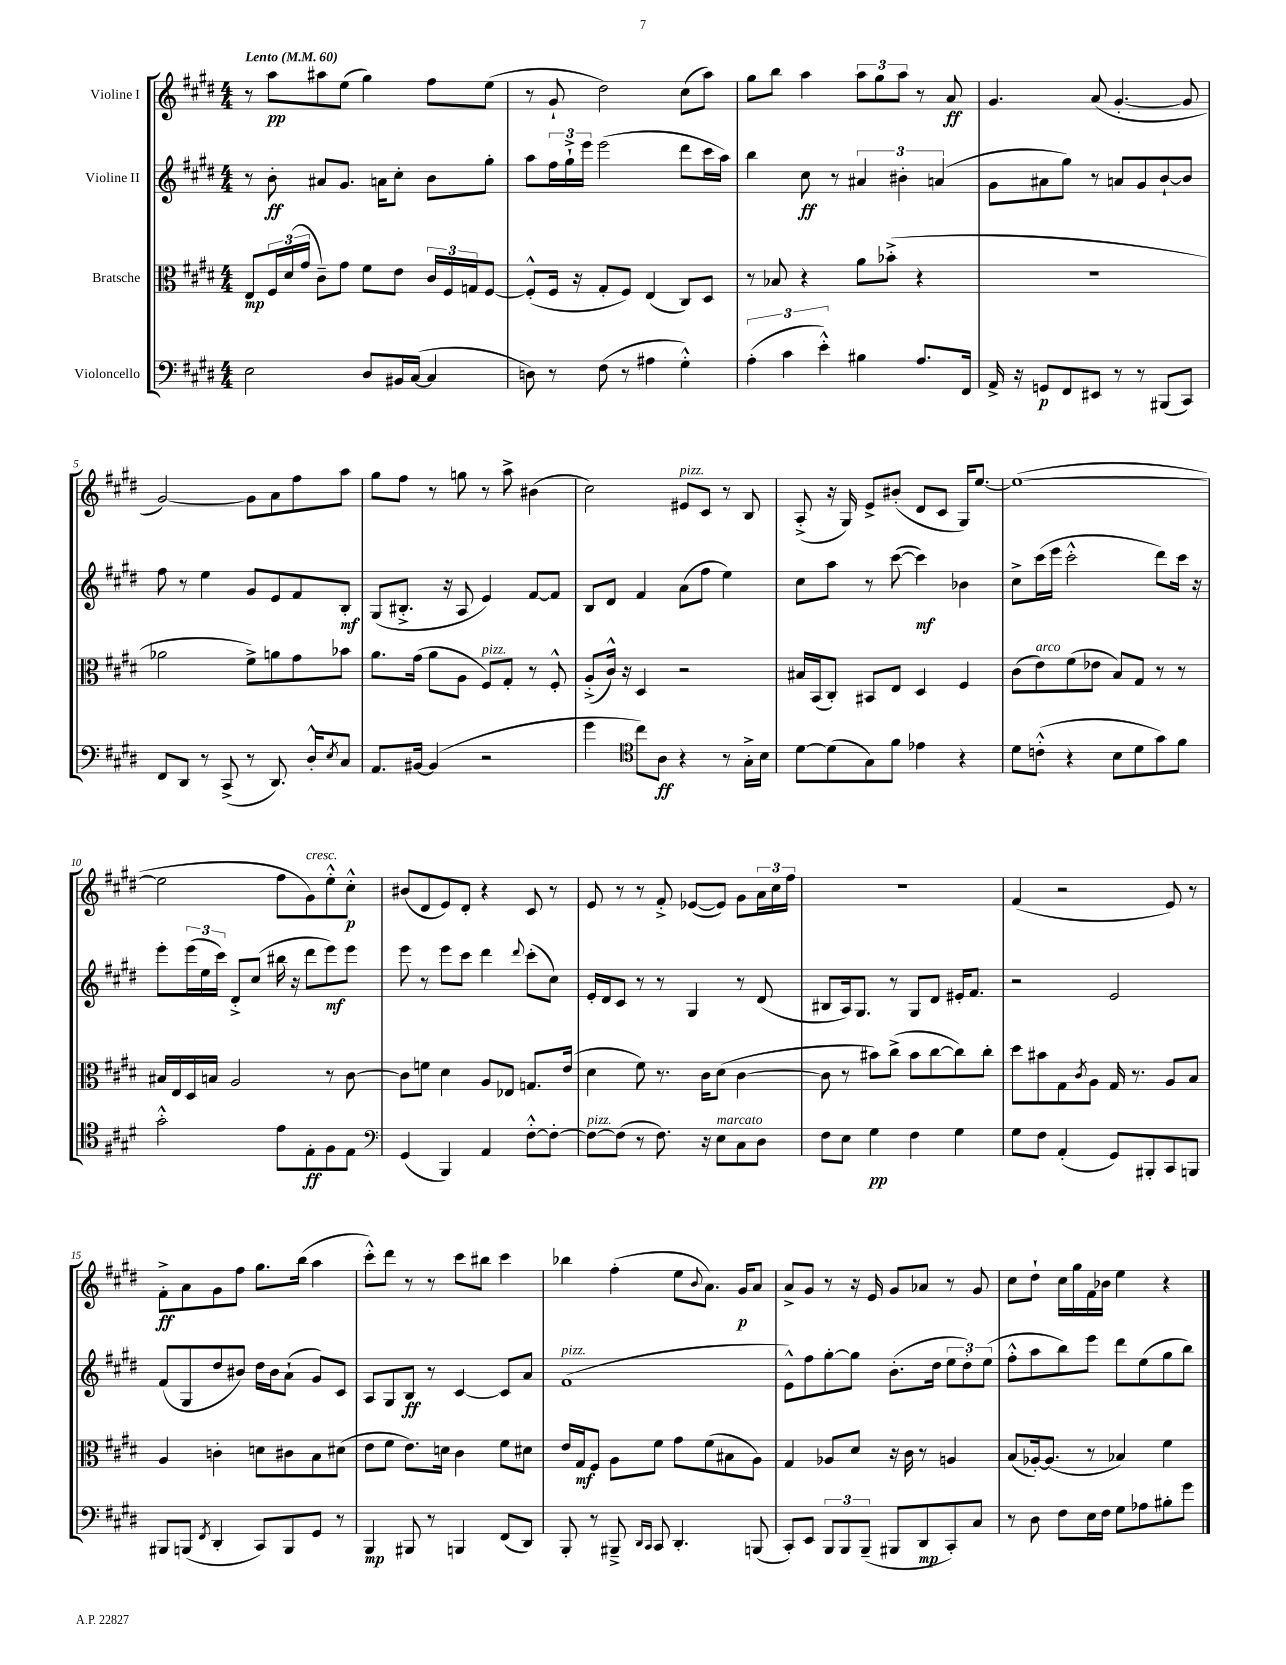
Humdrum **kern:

**kern	**kern	**kern	**kern
*staff4	*staff3	*staff2	*staff1
*clefF4	*clefC3	*clefG2	*clefG2
*k[f#c#g#d#]	*k[f#c#g#d#]	*k[f#c#g#d#]	*k[f#c#g#d#]
*M4/4	*M4/4	*M4/4	*M4/4
*MM60	*MM60	*MM60	*MM60
2E\	8E/L	8r	8r
.	24F#/L	8b'\	8aa\L
.	(24d#/	.	.
.	24g#/JJ	.	.
.	8c#~\L)	8a#/L	8aa#\
.	8g#\J	8.g#/J	(8ee\J
8D#/L	8f#\L	.	4gg#\)
.	.	16a\LK	.
16BB#/L	8e\J	8cc#'\J	.
([16C#/JJ	.	.	.
4C#/]	24c#/LL	8b\L	8ff#\L
.	24F#/	.	.
.	24G/J	.	.
.	[8F#/J	8gg#'\J	(8ee\J
=	=	=	=
8D\)	(8F#'^^/]L	8aa\L	8r
8r	16F#/Jk	24ff#\L	8g#`/
.	.	24gg#`^\	.
.	16r	.	.
.	.	24eee\JJ	.
(8F#\	8G#'/L	(2eee\	2dd#\)
8r	8F#/J)	.	.
4A#\	(4E/	.	.
4G#'^^\)	8C#/L)	8ddd#\L	(8cc#\L
.	8D#/J	16ccc#\L	8aa\J)
.	.	16aa\JJ)	.
=	=	=	=
(6A'\	8r	4bb\	8gg#\L
.	8B-/	.	8bb\J
6c#\	.	.	.
.	4r	8cc#\	4aa\
6e'^^\)	.	.	.
.	.	8r	.
4B#\	8a\L	6a#/	12aa\L
.	.	.	12gg#\
.	(8b-'^\J	.	.
.	.	6b#'\	12aa\J
8.A/L	4r	.	8r
.	.	(6a/	.
.	.	.	8a/
16FF#/Jk	.	.	.
=	=	=	=
16AA^/	1r	8g#\L	4.g#/
16r	.	.	.
8GG/L	.	8a#\	.
8FF#/	.	8gg#\J)	.
8EE#/J	.	8r	(8a/
8r	.	8a/L	[4.g#'/
8r	.	8g#/	.
(8BBB#/L	.	[8b`/	.
8CC#/J)	.	8b/]J	8g#/]
=	=	=	=
8FF#/L	2a-\	8ff#\	[2g#/)
8DD#/J	.	8r	.
8r	.	4ee\	.
(8CC#^/	.	.	.
8r	8f#^\L)	8g#/L	8g#\]L
8.DD#/)	8a\	8e/	8a\
.	8g#\	8f#/	8ff#\
16D#'^^/LK	.	.	.
8qE/	.	.	.
8C#/J	8b-\J	8B'/J	8aa\J
=	=	=	=
8.AA/L	8.a\L	(8G#/L	8gg#\L
.	.	8.B#'^/J	8ff#\J
[16BB#/Jk	(16g#\Jk	.	.
(4BB#/]	8a\L	.	8r
.	.	16r	.
.	8A\J	8A/	8gg\
2r	8F#/L)	4e/)	8r
.	8G#'/J	.	8aa^\
.	8r	[8f#/L	(4b#\
.	8F#'^^/	8f#/]J	.
=	=	=	=
4g#\	(8A'^/L	8B/L	2cc#\)
.	16c#^^/Jk)	8d#/J	.
.	16r	.	.
*clefC4	*	*	*
8cc#\L)	4D#/	4f#/	.
8A\J	.	.	.
4r	2r	(8a\L	8e#/L
.	.	8ff#\J	8c#/J
8r	.	4ee\)	8r
16G#'^\LL	.	.	8B/
16B\JJ	.	.	.
=	=	=	=
[8d#\L	16B#/LL	8cc#\L	(8A'^/
.	(16BB/J	.	.
(8d#\]	8C#'/J)	8aa\J	16r
.	.	.	16G#/)
8G#\)	8BB#/L	8r	8e^/L
8f#\J	8E/J	([8ccc#\	(8b#'/J
4e-\	4D#/	4ccc#\])	8d#/L
.	.	.	8c#/J
4r	4F#/	4b-\	16G#/LK)
.	.	.	[8.ee/J
=	=	=	=
8d#\L	(8c#\L	8cc#^\L	(1ee_
(8c'^^\J	8e\)	(16ccc#\L	.
.	.	16eee\JJ	.
4r	(8f#\	2ccc#'^^\	.
.	8e-\J	.	.
8B\L	8B/L)	.	.
8d#\	8G#/J	.	.
8g#\)	8r	8ddd#\L)	.
8f#\J	8r	16ccc#\Jk	.
.	.	16r	.
=	=	=	=
2g#'^^\	16B#/LL	8eee'\L	2ee\]
.	16E/	.	.
.	16D#/	(24eee\L	.
.	.	24ee\	.
.	16B/JJ	.	.
.	.	24ccc#\JJ)	.
.	2A/	8d#'^/L	.
.	.	(8cc#/J	.
8e\L	.	16bb#\	8ff#\L
.	.	16r	.
8E'\	.	8ddd#\L	8g#\)
8F#\	8r	8eee\)	8ee'^^\
8E\J	[8c#\	8eee\J	8cc#'^^\J
=	=	=	=
*clefF4	*	*	*
(4GG#/	8c#\]L	8eee\	(8b#/L
.	8f\J	8r	8d#/
4BBB/)	4d#\	8eee\L	8e/)
.	.	8ccc#\J	8d#'/J
4AA/	8A/L	4ddd#\	4r
.	8E-/J	.	.
.	.	8qqddd#/	.
[8F#'^^\L	8.G/L	(8ccc#'\L	8c#/
8F#'\_J	.	8cc#\J)	8r
.	(16e/Jk	.	.
=	=	=	=
8F#\_L	4d#\	16e'/LL	8e/
.	.	16d#/J	.
(8F#\]J	.	8c#/J	8r
8r	8f#\)	8r	8r
8.F#\)	8.r	8r	8f#'^/
.	.	4G#/	([8e-/L
16r	16c#\LK	.	.
8E\L	(8d#\J	.	8e-/]J)
8C#\	[4c#\	8r	8g#\L
8D#\J	.	(8d#/	24a\L
.	.	.	24cc#\
.	.	.	24ff#\JJ
=	=	=	=
8F#\L	8c#\]	8B#/L	1r
8E\J	8r	16A/k)	.
.	.	8.G#/J	.
4G#\	8b#\L)	.	.
.	(8cc#^\J	8r	.
4F#\	8b#\L	8G#/L	.
.	[8cc#\	8d#/J	.
4G#\	8cc#\])	16e#'/LK	.
.	.	8.f#/J	.
.	8cc#'\J	.	.
=	=	=	=
8G#\L	8dd#\L	2r	(4f#/
8F#\J	8b#\	.	.
(4AA'/	8G#\	.	2r
.	8qc#/	.	.
.	8A\J	.	.
8GG#/L)	16G#/	2e/	.
.	8.r	.	.
8BBB#'/	.	.	.
8CC#/	8A/L	.	8e/)
8BBB/J	8B/J	.	8r
=	=	=	=
8BBB#/L	4A/	(8f#/L	8f#'^\L
(8BBB/J	.	8G#/	8a\
8qFF#/	.	.	.
4DD#'/	4c'\	8dd#/	8g#\
.	.	8b#/J)	8ff#\J
8CC#/L)	8d\L	16dd#\LL	8.gg#\L
.	.	16b#\J	.
8BBB/	8c#\	(8a`\J	.
.	.	.	(16bb\Jk
8GG#/J	8B\	8g#/L)	4aa\
8r	(8d#\J	8c#/J	.
=	=	=	=
4BBB/	8e\L	8A/L	8ccc#'^^\L)
.	8f#\J	8G#/	8ddd#\J
8BBB#/	8.e\L)	8B/J	8r
8r	.	8r	8r
.	16d\Jk	.	.
4BBB/	4c#\	[4c#/	8ccc#\L
.	.	.	8bb#\J
(8FF#/L	8f#\L	8c#/]L	4ccc#\
8DD#/J)	8d#\J	8a/J	.
=	=	=	=
8BBB'/	16e/LL	(1f#	4bb-\
.	16G#/J	.	.
8r	8F#/J	.	.
8BBB#~^/	8A\L	.	(4ff#'\
16qqDD#/LL	.	.	.
16qqCC#/JJ	.	.	.
8CC#/	8f#\J	.	.
4.DD#'/	8g#\L	.	8ee\L
.	.	.	8qqb/
.	(8f#\	.	8.a\J)
.	8B#\	.	.
.	.	.	16g#/LK
(8BBB/	8A\J)	.	8a/J
=	=	=	=
8CC#'/L)	4G#/	8e^^\L)	8a^/L
8EE/J	.	8ff#\	8g#/J
12BBB/L	8A-/L	[8gg#'\	8r
12BBB/	.	.	.
.	8d#/J	8gg#\]J	16r
(12BBB~/J	.	.	.
.	.	.	16e/
8BBB#/L	16r	(8.b'\L	8g#/L
.	16c#\	.	.
8DD#/	8r	.	8a-/J
.	.	16dd#\Jk	.
8CC#'/)	4A/	12ee\L	8r
.	.	12dd#'\)	.
8C#/J	.	.	8g#/
.	.	(12ee\J	.
=	=	=	=
8r	(8B/L	8ff#'^^\L	8cc#\L
8D#\	[16A-'/k)	8aa\	8dd#`\J
.	(8.A-/]J	.	.
8F#\L	.	8bb\)	16cc#\LL
.	.	.	16gg#\
16E\L	8r	8eee\J	16f#\
16F#\JJ	.	.	16b-\JJ
8G#\L	4B-/)	8ddd#\L	4ee\
8A-\	.	(8ee\	.
8B#'\	4f#\	8gg#\	4r
8g#\J	.	8bb\J)	.
==	==	==	==
*-	*-	*-	*-
